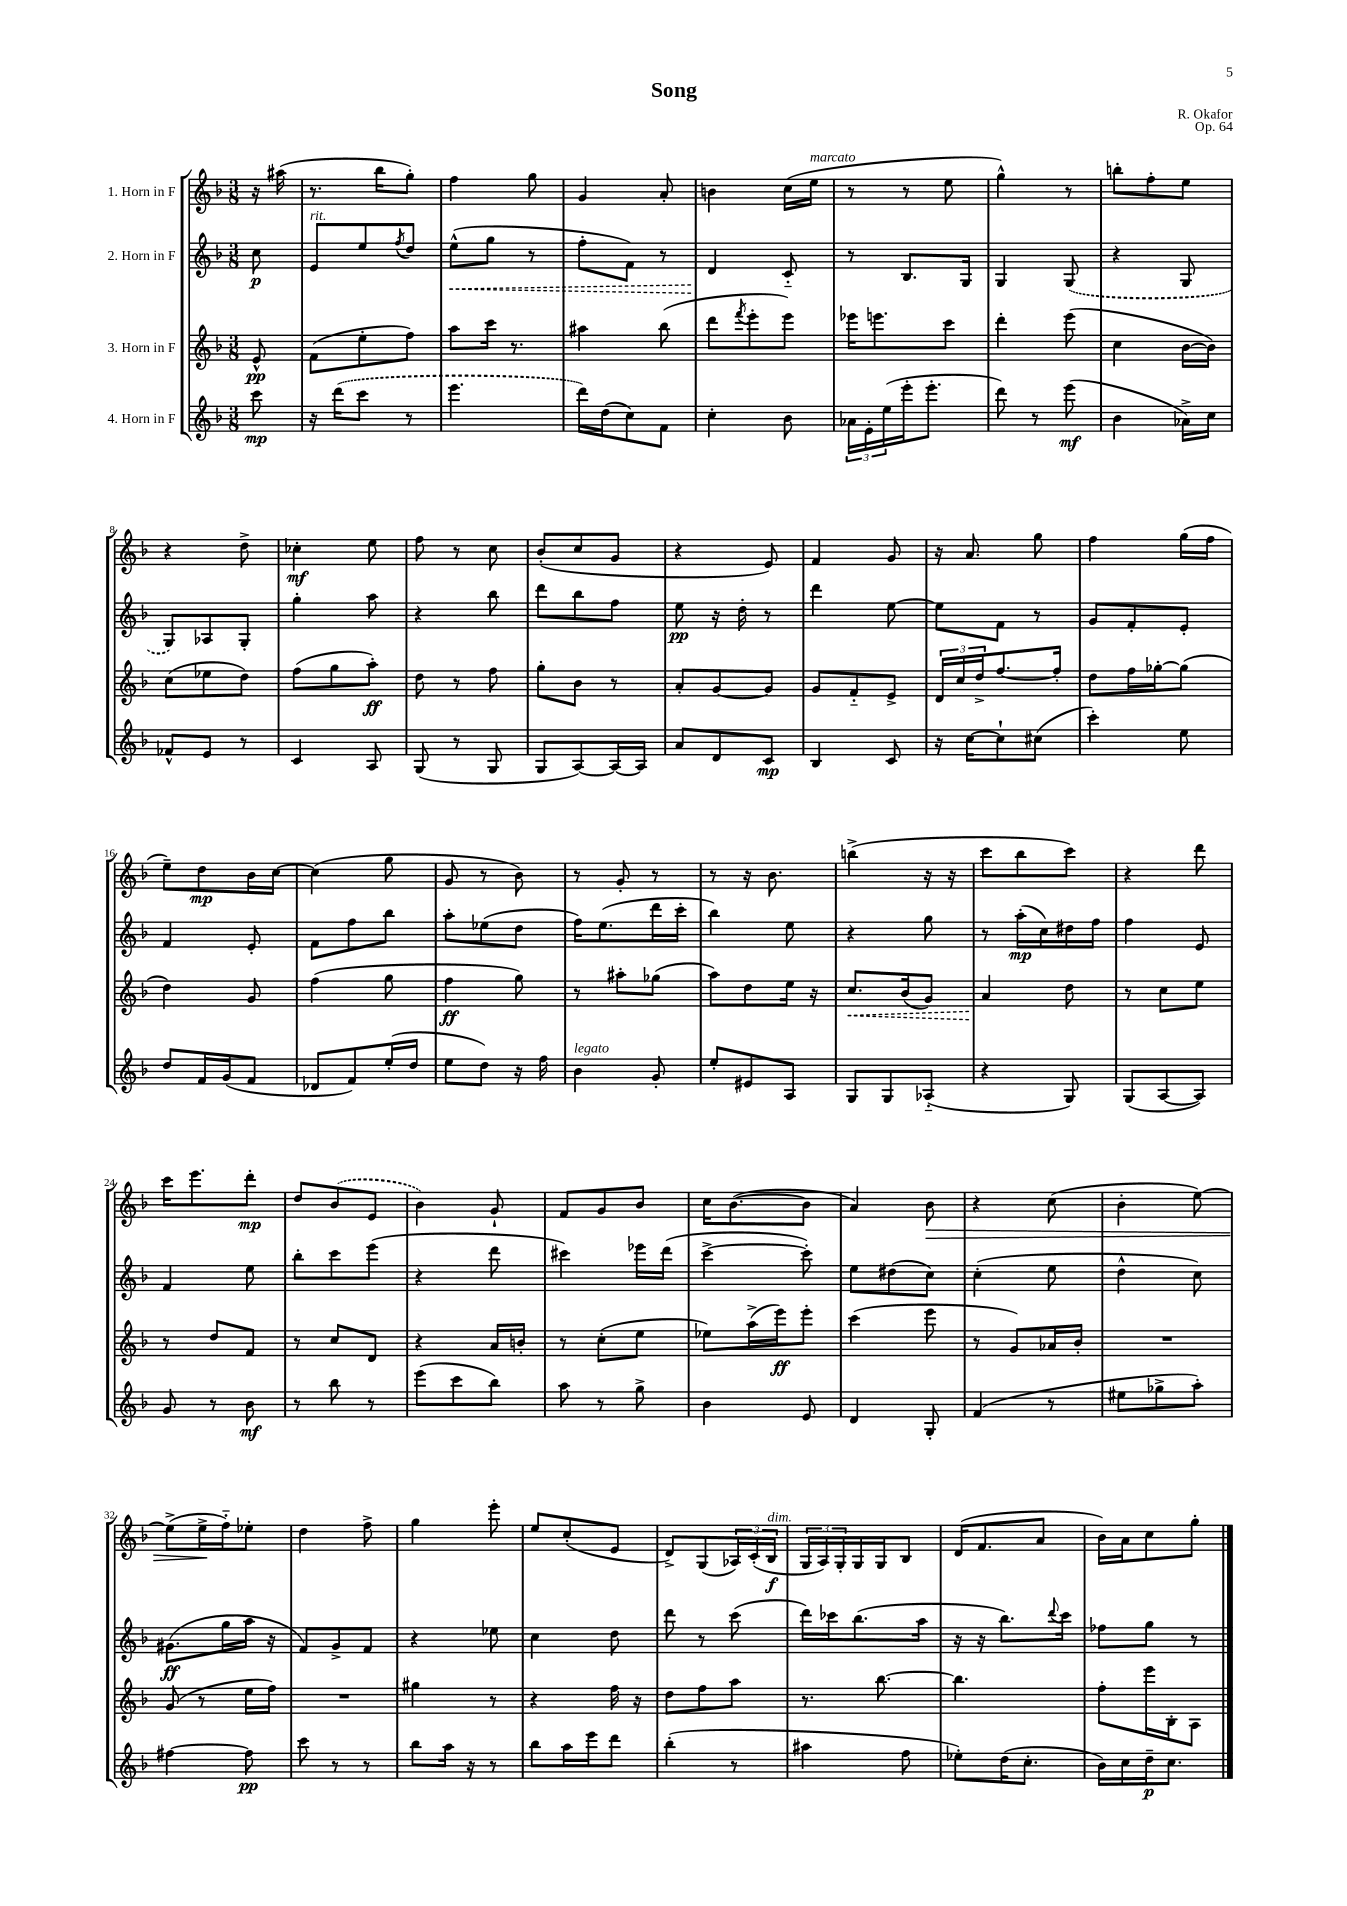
\header { title = "Song" composer = "R. Okafor" opus = "Op. 64" }
<<
\new StaffGroup <<
\new Staff = "s0" \with { instrumentName = "1. Horn in F" } {
    \clef treble \key f \major \numericTimeSignature \time 3/8 \partial 8
    r16 ais''16( |
    r8. bes''16 g''8-.) |
    f''4 g''8 |
    g'4 a'8-. |
    b'4 c''16( e''16^\markup { \italic "marcato" } |
    r8 r8 e''8 |
    g''4-^) r8 |
    b''8-. f''8-. e''8 |
    r4 d''8-> |
    ces''4-.\mf e''8 |
    f''8 r8 c''8 |
    bes'8-.( c''8 g'8 |
    r4 e'8) |
    f'4 g'8 |
    r16 a'8. g''8 |
    f''4 g''16( f''16 |
    e''8--) d''8\mp bes'16 c''16~ |
    c''4( g''8 |
    g'8 r8 bes'8) |
    r8 g'8-. r8 |
    r8 r16 bes'8. |
    b''4->( r16 r16 |
    c'''8 bes''8 c'''8) |
    r4 d'''8 |
    c'''16 e'''8. d'''8-.\mp |
    d''8 \once \slurDashed bes'8( e'8 |
    bes'4) g'8-! |
    f'8 g'8 bes'8 |
    c''16 bes'8.~( bes'8 |
    a'4) bes'8\> |
    r4 c''8( |
    bes'4-. e''8~) |
    e''8->( e''16->\! f''16-_) ees''8-. |
    d''4 f''8-> |
    g''4 e'''8-. |
    e''8 c''8-.( e'8 |
    d'8->) g8( \tuplet 3/2 { aes16) c'16-.( bes16\f^\markup { \italic "dim." } } |
    \tuplet 3/2 { g16 a16) g16-. } g16 g16 bes8 |
    d'16( f'8. a'8 |
    bes'16) a'16 c''8 g''8-. \bar "|." |
}
\new Staff = "s1" \with { instrumentName = "2. Horn in F" } {
    \clef treble \key f \major \numericTimeSignature \time 3/8 \partial 8
    c''8\p |
    e'8^\markup { \italic "rit." } e''8 \acciaccatura { f''8 } d''8 |
    \once \override Hairpin.style = #'dashed-line e''8-^\<( g''8 r8 |
    f''8-. f'8) r8 |
    d'4\! c'8-_ |
    r8 bes8. g16 |
    g4 \once \slurDashed g8( |
    r4 g8 |
    g8) aes8 g8-. |
    g''4-. a''8 |
    r4 bes''8 |
    d'''8 bes''8 f''8 |
    e''8\pp r16 d''16-. r8 |
    d'''4 e''8~ |
    e''8 f'8 r8 |
    g'8 f'8-. e'8-. |
    f'4 e'8-. |
    f'8 f''8 bes''8 |
    a''8-. ees''8( d''8 |
    f''16) e''8.( d'''16 c'''16-. |
    bes''4) e''8 |
    r4 g''8 |
    r8 a''16-.\mp( c''16) dis''16 f''16 |
    f''4 e'8 |
    f'4 e''8 |
    bes''8-. c'''8 e'''8( |
    r4 d'''8 |
    cis'''4) ees'''16 d'''16( |
    c'''4~-> c'''8-.) |
    e''8 dis''8( c''8) |
    c''4-.( e''8 |
    d''4-^ c''8) |
    gis'8.\ff( g''16 a''16 r16 |
    f'8) g'8-> f'8 |
    r4 ees''8 |
    c''4 d''8 |
    d'''8 r8 c'''8( |
    d'''16) ces'''16 bes''8.( a''16 |
    r16 r16 bes''8.) \appoggiatura { d'''8 } c'''16 |
    fes''8 g''8 r8 \bar "|." |
}
\new Staff = "s2" \with { instrumentName = "3. Horn in F" } {
    \clef treble \key f \major \numericTimeSignature \time 3/8 \partial 8
    e'8-^\pp |
    f'8( e''8-. f''8) |
    a''8 c'''16 r8. |
    ais''4 bes''8( |
    d'''8 \acciaccatura { f'''8 } e'''8-. e'''8) |
    ees'''16 e'''8. c'''8 |
    d'''4-. e'''8( |
    c''4 bes'16~ bes'16) |
    c''8( ees''8 d''8) |
    f''8( g''8 a''8-.\ff) |
    d''8 r8 f''8 |
    g''8-. bes'8 r8 |
    a'8-. g'8~ g'8 |
    g'8 f'8-_ e'8-> |
    \tuplet 3/2 { d'16 c''16 d''16-> } f''8.~ f''16-. |
    d''8 f''16 ges''16~-. ges''8( |
    d''4) g'8 |
    f''4( g''8 |
    f''4\ff g''8) |
    r8 ais''8-. ges''8( |
    a''8) d''8 e''16 r16 |
    \once \override Hairpin.style = #'dashed-line c''8.\< bes'16( g'8) |
    a'4\! d''8 |
    r8 c''8 e''8 |
    r8 d''8 f'8 |
    r8 c''8 d'8 |
    r4 a'16 b'16-. |
    r8 c''8-.( e''8 |
    ees''8) a''16->( e'''16\ff) e'''8-. |
    c'''4( e'''8 |
    r8 g'8) aes'16 bes'16-. |
    R4. |
    g'8( r8 e''16 f''16) |
    R4. |
    gis''4 r8 |
    r4 f''16 r16 |
    d''8 f''8 a''8 |
    r8. bes''8.~ |
    bes''4. |
    f''8-. e'''16 bes16-. a8 \bar "|." |
}
\new Staff = "s3" \with { instrumentName = "4. Horn in F" } {
    \clef treble \key f \major \numericTimeSignature \time 3/8 \partial 8
    c'''8\mp |
    r16 \once \slurDashed d'''16( c'''8 r8 |
    e'''4. |
    d'''16) d''16( c''8) f'8 |
    c''4-. bes'8 |
    \tuplet 3/2 { aes'16 e'16-. e''16( } e'''16-. e'''8.-. |
    d'''8) r8 e'''8\mf( |
    bes'4 aes'16->) c''16 |
    fes'8-^ e'8 r8 |
    c'4 a8 |
    g8( r8 g8 |
    g8 a8~) a16~ a16 |
    a'8 d'8 c'8\mp |
    bes4 c'8 |
    r16 c''16~ c''8-! cis''8( |
    c'''4-.) e''8 |
    d''8 f'16 g'16( f'8 |
    des'8 f'8) e''16-.( d''16 |
    e''8 d''8) r16 f''16 |
    bes'4^\markup { \italic "legato" } g'8-. |
    e''8-. eis'8 a8 |
    g8 g8 aes8-_( |
    r4 g8) |
    g8( a8~ a8) |
    g'8 r8 bes'8\mf |
    r8 bes''8 r8 |
    e'''8( c'''8 bes''8) |
    a''8 r8 g''8-> |
    bes'4 e'8 |
    d'4 g8-. |
    f'4( r8 |
    eis''8 ges''8-> a''8-.) |
    fis''4~ fis''8\pp |
    c'''8 r8 r8 |
    bes''8 a''16 r16 r8 |
    bes''8 a''16 e'''16 d'''8 |
    bes''4-.( r8 |
    ais''4 f''8 |
    ees''8-.) d''16( c''8.-. |
    bes'16) c''16 d''16--\p c''8. \bar "|." |
}
>>
>>
